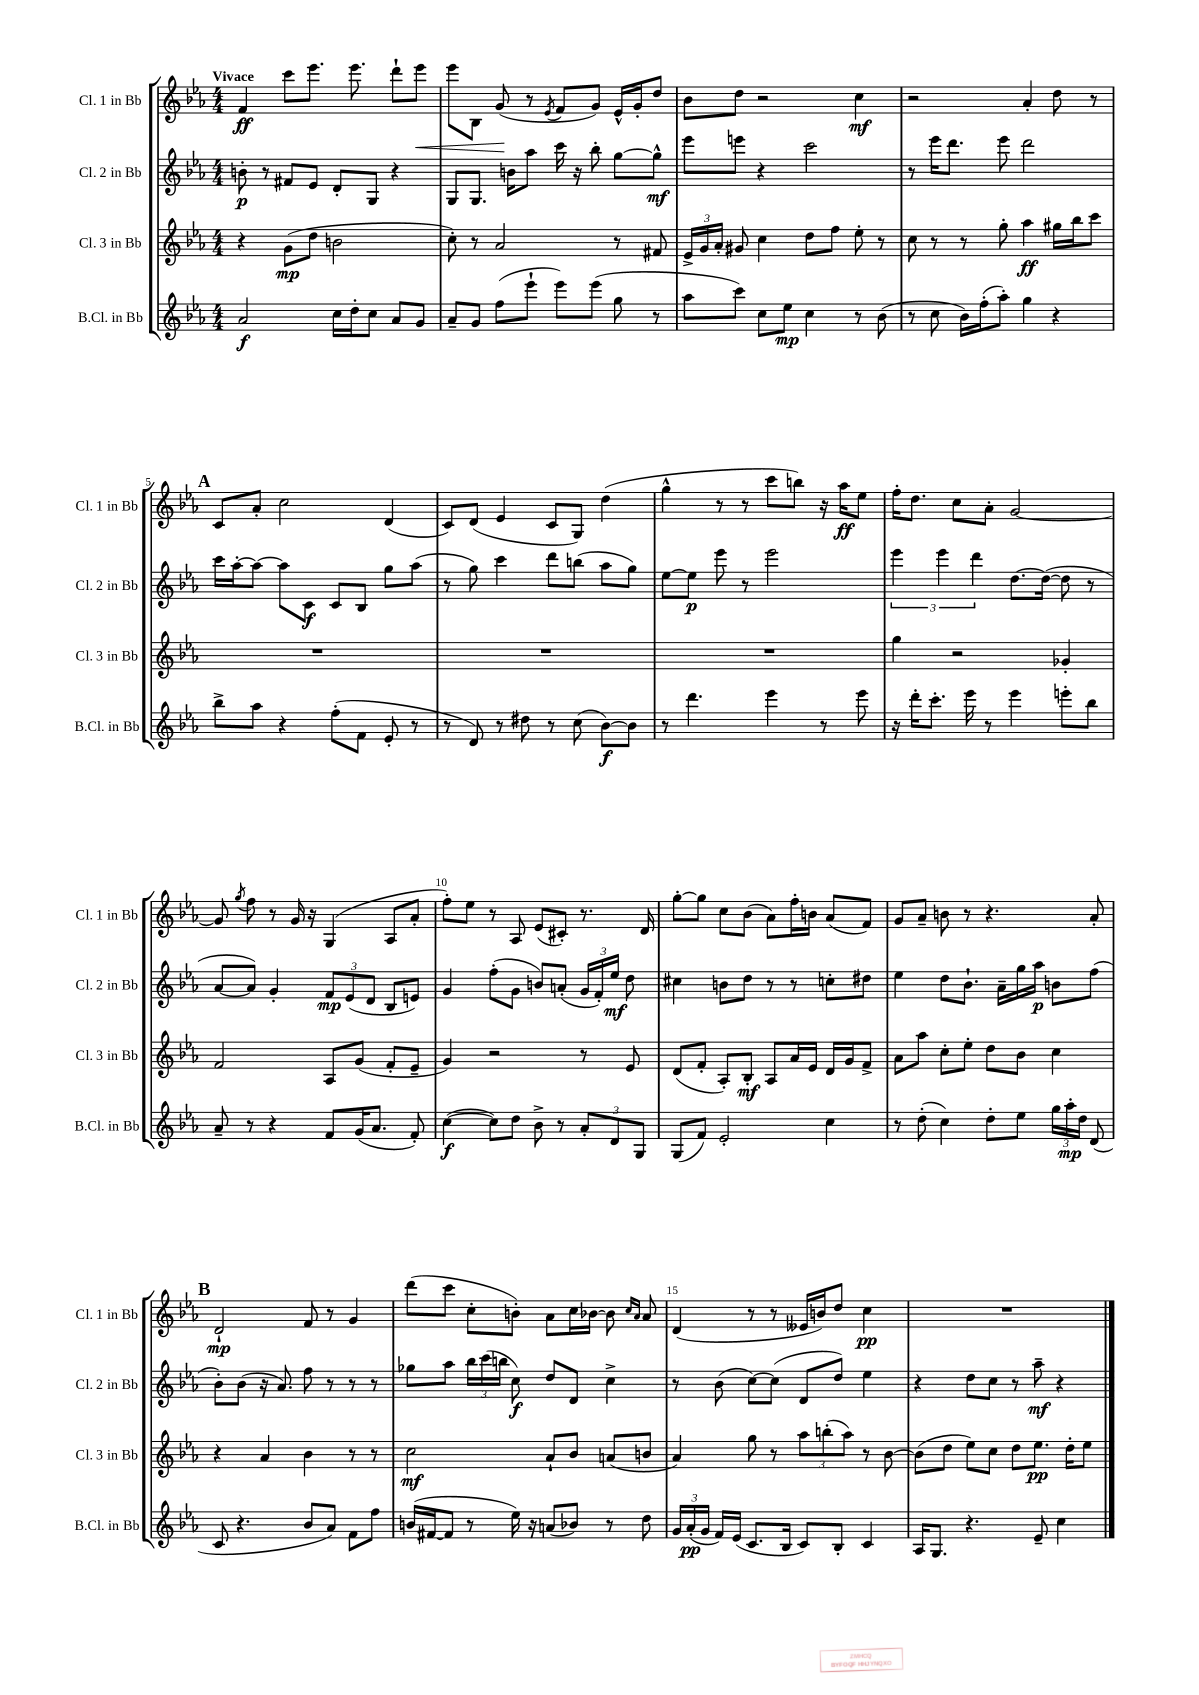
<<
\new StaffGroup <<
\new Staff = "s0" \with { instrumentName = "Cl. 1 in Bb" shortInstrumentName = "Cl. 1 in Bb" } {
    \clef treble \key ees \major \numericTimeSignature \time 4/4 \tempo "Vivace"
    \autoBeamOff f'4\ff c'''8[ ees'''8.] ees'''8. d'''8[-! ees'''8]\< |
    ees'''8[ bes8] g'8\!( r8 \acciaccatura { ees'8 } f'8[ g'8]) ees'16[-^ g'16-. d''8] |
    bes'8[ d''8] r2 c''4\mf |
    r2 aes'4-. d''8 r8 |
    \mark \markup { \bold "A" } c'8[ aes'8]-. c''2 d'4( |
    c'8[) d'8]( ees'4 c'8[ g8]) d''4( |
    g''4-^ r8 r8 c'''8[ b''8]) r16 aes''16[\ff ees''8] |
    f''16[-. d''8.] c''8[ aes'8]-. g'2~ |
    g'8 \acciaccatura { g''8 } f''8 r8 g'16 r16 g4( aes8[ aes'8]-. |
    f''8[-.) ees''8] r8 aes8 ees'8[( cis'8]-.) r8. d'16 |
    g''8[~-. g''8] c''8[ bes'8]( aes'8[) f''16-. b'16] aes'8[( f'8]) |
    g'8[ aes'8]-- b'8 r8 r4. aes'8-. |
    \mark \markup { \bold "B" } d'2-!\mp f'8 r8 g'4 |
    d'''8[( c'''8] c''8[-. b'8]-.) aes'8[ c''16 bes'16]~ bes'8 \grace { c''16[ aes'16] } aes'8 |
    d'4( r8 r8 eeses'16[ b'16) d''8] c''4\pp |
    R1 \bar "|." |
}
\new Staff = "s1" \with { instrumentName = "Cl. 2 in Bb" shortInstrumentName = "Cl. 2 in Bb" } {
    \clef treble \key ees \major \numericTimeSignature \time 4/4
    \autoBeamOff b'8-.\p r8 fis'8[ ees'8] d'8[-. g8] r4 |
    g8[ g8.] b'16[ aes''8] c'''16 r16 bes''8-. g''8[~ g''8]-^\mf |
    ees'''8[ e'''8] r4 c'''2 |
    r8 ees'''16[ d'''8.] ees'''8 d'''2 |
    \mark \markup { \bold "A" } c'''16[ aes''16~-. aes''8]~ aes''8[ c'8]\f c'8[ bes8] g''8[ aes''8]( |
    r8 g''8) c'''4 d'''8[ b''8]( aes''8[ g''8]) |
    ees''8[~ ees''8]\p ees'''8 r8 ees'''2 |
    \tuplet 3/2 { ees'''4 ees'''4 d'''4 } d''8.[~ d''16]~( d''8 r8 |
    aes'8[~ aes'8]) g'4-. \tuplet 3/2 { f'8[\mp ees'8( d'8] } bes8[ e'8]) |
    g'4 f''8[-.( g'8] b'8[) a'8]-.( \tuplet 3/2 { g'16[ f'16-.) ees''16]\mf } d''8 |
    cis''4 b'8[ d''8] r8 r8 c''8[-. dis''8] |
    ees''4 d''8[ bes'8.]-! aes'16[-- g''16 aes''16]\p b'8[ f''8]( |
    \mark \markup { \bold "B" } bes'8[-.) bes'8]( r16 aes'8.) f''8 r8 r8 r8 |
    ges''8[ aes''8] \tuplet 3/2 { bes''16[ c'''16( b''16] } c''8\f) d''8[ d'8] c''4-> |
    r8 bes'8( c''8[~) c''8]( d'8[ d''8]) ees''4 |
    r4 d''8[ c''8] r8 aes''8--\mf r4 \bar "|." |
}
\new Staff = "s2" \with { instrumentName = "Cl. 3 in Bb" shortInstrumentName = "Cl. 3 in Bb" } {
    \clef treble \key ees \major \numericTimeSignature \time 4/4
    \autoBeamOff r4 g'8[\mp( d''8] b'2 |
    c''8-.) r8 aes'2 r8 fis'8 |
    \tuplet 3/2 { ees'16[-> g'16 aes'16]-. } gis'8 c''4 d''8[ f''8] ees''8-. r8 |
    c''8 r8 r8 g''8-. aes''4\ff gis''16[ bes''16 c'''8] |
    \mark \markup { \bold "A" } R1 |
    R1 |
    R1 |
    g''4 r2 ges'4-. |
    f'2 aes8[ g'8]( f'8[-. ees'8]-- |
    g'4) r2 r8 ees'8 |
    d'8[( f'8]-. aes8[-.) bes8]-.\mf aes8[ aes'16 ees'16] d'16[ g'16 f'8]-> |
    aes'8[ aes''8] c''8[-. ees''8]-. d''8[ bes'8] c''4 |
    \mark \markup { \bold "B" } r4 aes'4 bes'4 r8 r8 |
    c''2\mf aes'8[-! bes'8] a'8[( b'8] |
    aes'4) g''8 r8 \tuplet 3/2 { aes''8[ b''8-.( aes''8]) } r8 bes'8~ |
    bes'8[( d''8] ees''8[) c''8] d''8[ ees''8.]\pp d''16[-. ees''8] \bar "|." |
}
\new Staff = "s3" \with { instrumentName = "B.Cl. in Bb" shortInstrumentName = "B.Cl. in Bb" } {
    \clef treble \key ees \major \numericTimeSignature \time 4/4
    \autoBeamOff aes'2\f c''16[ d''16-. c''8] aes'8[ g'8] |
    aes'8[-- g'8] f''8[( ees'''8]-! ees'''8[) ees'''8]( g''8 r8 |
    aes''8[ c'''8]) c''8[ ees''8]\mp c''4 r8 bes'8( |
    r8 c''8 bes'16[) f''16-.( aes''8]-.) g''4 r4 |
    \mark \markup { \bold "A" } bes''8[-> aes''8] r4 f''8[-.( f'8] ees'8-. r8 |
    r8 d'8) r8 dis''8 r8 c''8( bes'8[~\f) bes'8] |
    r8 d'''4. ees'''4 r8 ees'''8 |
    r16 d'''16[-. c'''8.]-. ees'''16 r8 ees'''4 e'''8[-. bes''8] |
    aes'8-- r8 r4 f'8[ g'16( aes'8.] f'8-.) |
    c''4~\f( c''8[) d''8] bes'8-> r8 \tuplet 3/2 { aes'8[-. d'8 g8] } |
    g8[( f'8]) ees'2-. c''4 |
    r8 d''8-.( c''4) d''8[-. ees''8] \tuplet 3/2 { g''16[ aes''16-.\mp d''16] } d'8( |
    \mark \markup { \bold "B" } c'8 r4. bes'8[ aes'8]) f'8[ f''8] |
    b'16[( fis'16~ fis'8] r8 ees''16) r16 a'8[( bes'8]) r8 d''8 |
    \tuplet 3/2 { g'16[ aes'16-.\pp( g'16] } f'16[) ees'16]( c'8.[ bes16] c'8[) bes8]-. c'4 |
    aes16[ g8.] r4. ees'8-- c''4 \bar "|." |
}
>>
>>
\layout { \context { \Score \override BarNumber.break-visibility = ##(#f #t #t) barNumberVisibility = #(every-nth-bar-number-visible 5) } }
